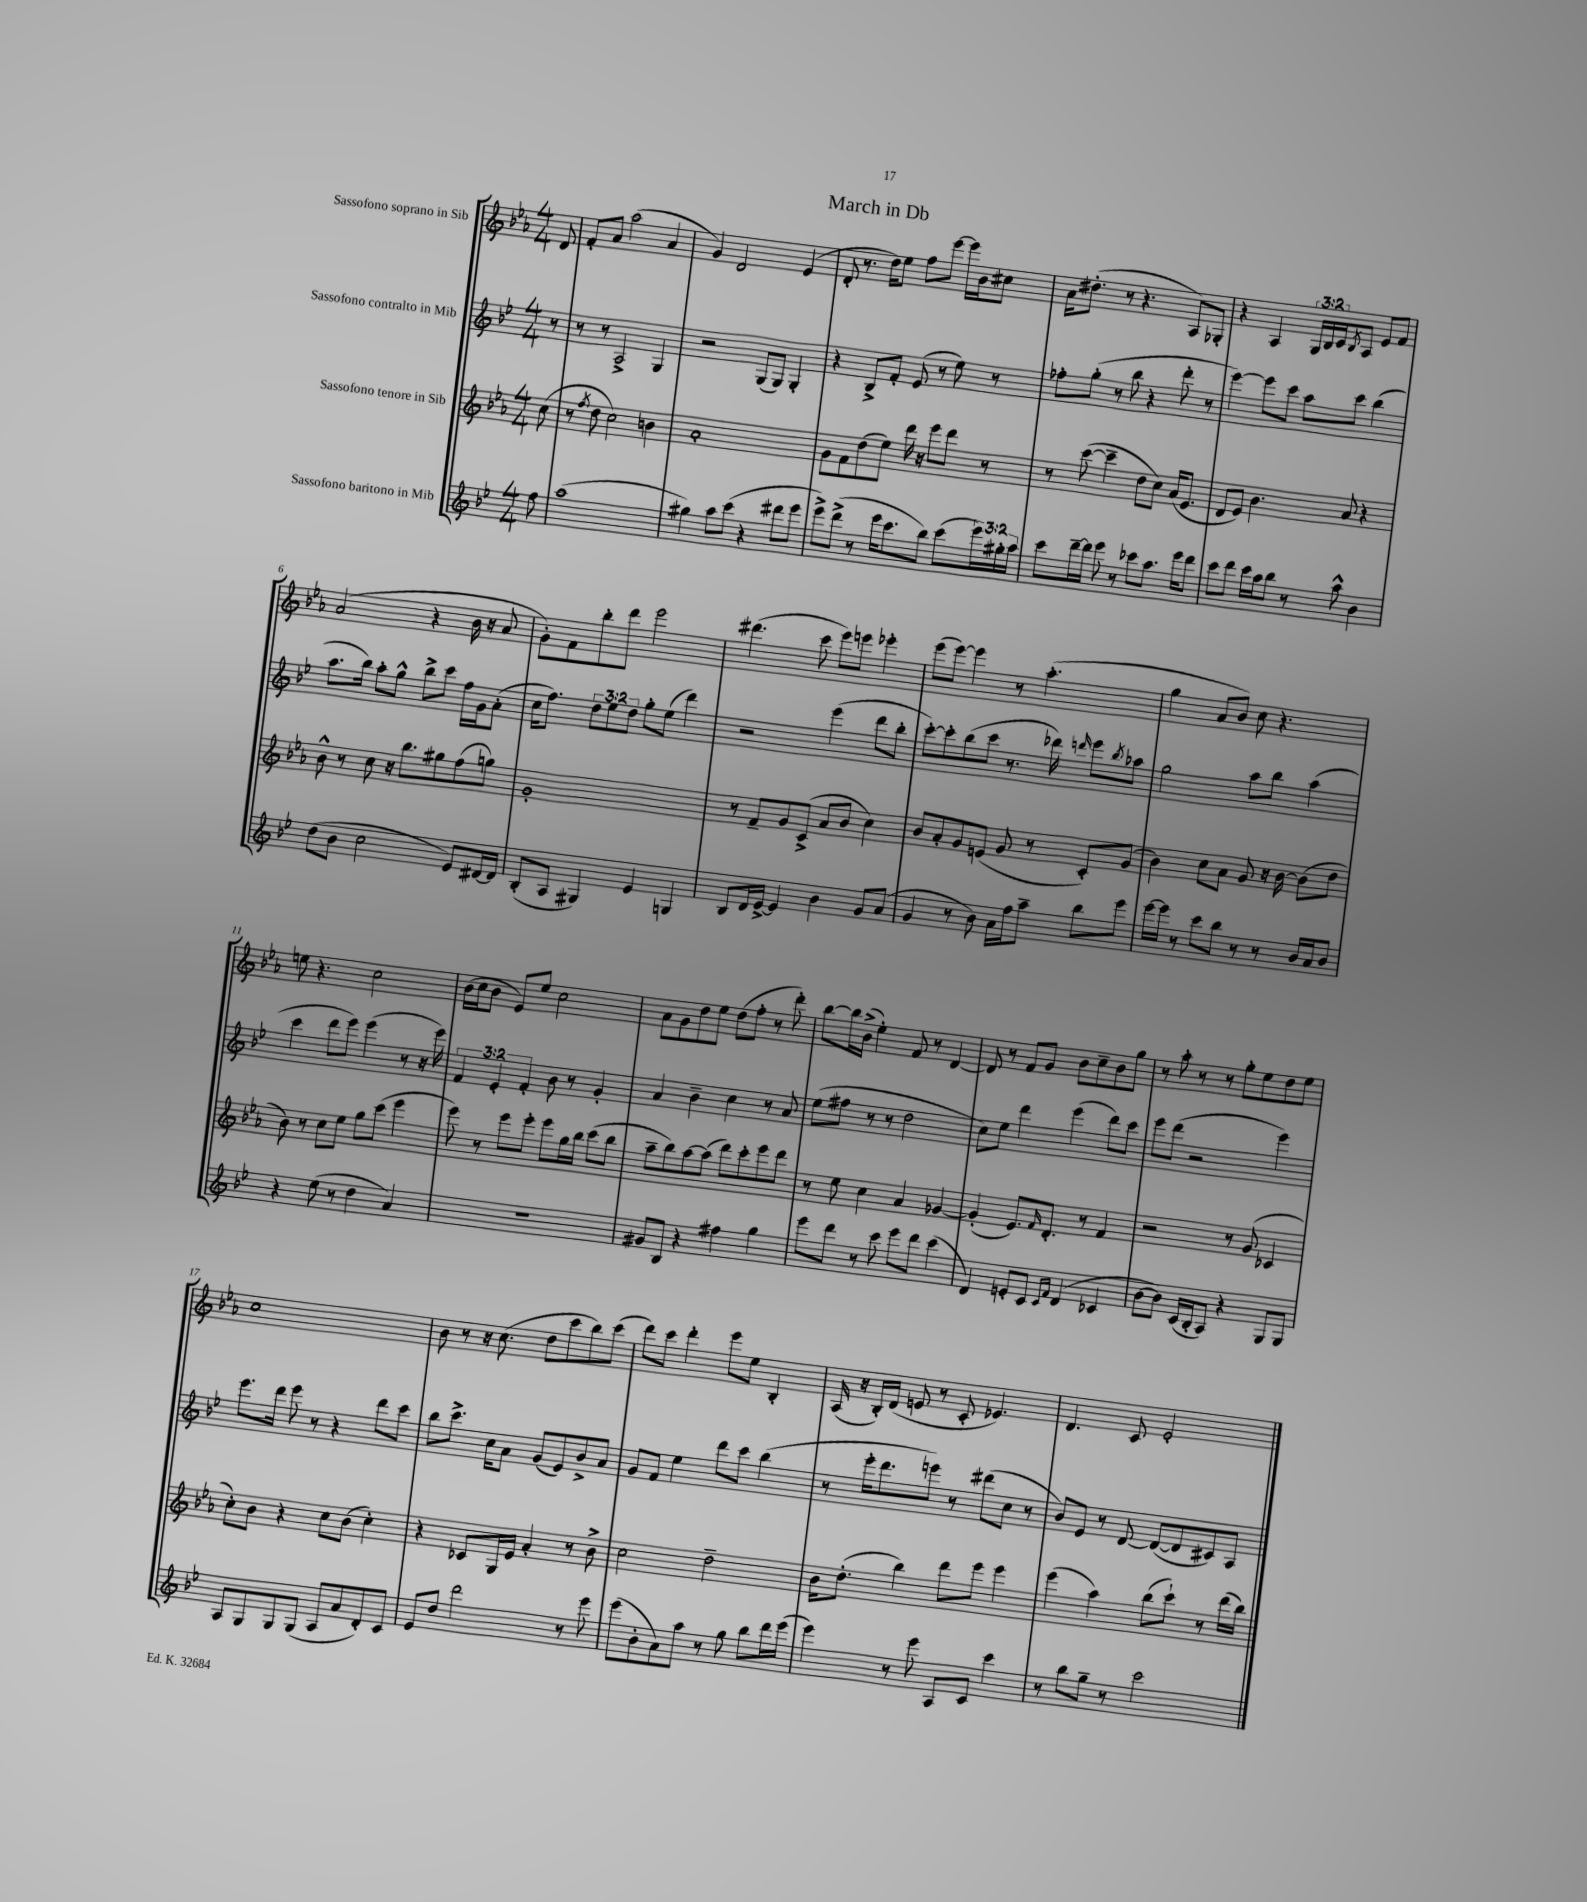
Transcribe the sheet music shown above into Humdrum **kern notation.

**kern	**kern	**kern	**kern
*part4	*part3	*part2	*part1
*staff4	*staff3	*staff2	*staff1
*I"Sassofono baritono in Mib	*I"Sassofono tenore in Sib	*I"Sassofono contralto in Mib	*I"Sassofono soprano in Sib
*clefG2	*clefG2	*clefG2	*clefG2
*k[b-e-]	*k[b-e-a-]	*k[b-e-]	*k[b-e-a-]
*M4/4	*M4/4	*M4/4	*M4/4
=	=	=	=
8ff\	(8cc\	8r	8d/
=1	=1	=1	=1
(1aa	8r	8r	8f'/L
.	8qff/	.	.
.	8dd\	8r	8a-/J
.	2cc\)	2A^/	(2aa-\
.	4bn\	4G/	4a-/
=2	=2	=2	=2
4gg#X\)	1a-'	2r	4g/)
8aa\L	.	.	2d/
(8ccc\J	.	.	.
4r	.	(8G/L	.
.	.	8G/J)	.
8ddd#X\L	.	4G'/	(4e-/
8eee-\J	.	.	.
=3	=3	=3	=3
8eee-^\L)	8g\L	4r	8d'/
(8ddd^\J	8f\	.	8.r
8r	(8dd\	8B-^/L	.
.	.	.	16dd\KL)
16eee-\KL	8ee-\J)	8f'/J	8ee-\J
8.ccc\	.	.	.
.	16ddd\	(8e-/	8ff\L
.	16r	.	.
8bb-\J)	8eee-\L	8r	[8eee-\J
(8ccc\L	8ddd\J	8ee-\)	16eee-\LL]
.	.	.	16b-\J
24eee-\L)	8r	8r	8cc#X\J
24gg#X'\	.	.	.
24aa\JJ	.	.	.
=4	=4	=4	=4
8ccc\L	8r	8ff-X'\L	16a-\KL
.	.	.	(8.dd#X'\J
[16ddd~\L	([8ccc\	(8gg'\J	.
16ddd\JJ]	.	.	.
8eee-\	4ccc~\]	8r	8r
8r	.	8bb-\	4.r
8ccc-X\L	8dd\L	4r	.
8.aa\J	8cc\J)	.	.
.	(16a-/KL	8ddd'\	8A-/L)
16eee-\KL	8.e-/J	.	.
8ddd\J	.	8r	8G-X'/J
=5	=5	=5	=5
8ccc\L	8d/L	[4eee-\)	4r
8ddd\J	8e-/J)	.	.
16ccc\LL	4.b-\	8eee-\L]	4A-/
16aa\J	.	.	.
8bb-\J	.	8ccc\J	.
8r	.	8aa\L	24G/LL
.	.	.	24B-/
.	.	.	24c/J
.	.	.	8qB-/
8aa^^\	8a-/	8ccc\J	8A-/J
4b-\	4r	(4bb-\	8e-/L
.	.	.	8f/J
!!LO:LB:g=z
=6	=6	=6	=6
(8dd\L	8b-^^\	8.aa\L	(2a-/
8b-\J	8r	.	.
.	.	16bb-\Jk)	.
2cc\	8cc\	8aa'\L	.
.	16r	8gg^^\J	.
.	8.bb-\L	.	.
.	.	8bb-^\L	4r
.	8gg#X\	8ccc\J	.
8e-/L)	(8ff\	16ff\LL	16b-\
.	.	16g\J	16r
[16d#X/L	8ggn\J)	(8a'\J	8a-/
16d#/JJ]	.	.	.
=7	=7	=7	=7
(8B-'/L	1g'	16cc\KL	8g'\L)
.	.	8.ff\J)	.
8A/J	.	.	8f\
4G#X/)	.	12dd\L	8bb-'\
.	.	12ee-\	.
.	.	.	8ddd\J
.	.	12dd\J	.
4e-/	.	8gg'\L	2eee-\
.	.	(8ee-\J	.
4Gn/	.	4ddd\)	.
=8	=8	=8	=8
8B-/L	8r	2r	(4.ddd#X\
16d/L	8f~/L	.	.
[16e-^/JJ	.	.	.
4e-/]	8g/	.	.
.	(8c^/J	.	8ccc\
4b-\	8a-/L	(4eee-\	8eee-\L)
.	8b-/J	.	8eeen\J
8g/L	4cc\)	8ddd\L	4eee-X'\
(8a/J	.	8bb-'\J	.
=9	=9	=9	=9
4g/	8b-/L	[8ccc'\L)	(8eee-\L
.	8a-'/	8ccc'\]	[8eee-\J)
8r	8g/	(8bb-\	4eee-\]
8b-\)	(8en/J	8ccc\J	.
16a\LL	8g/	8.r	8r
16ff\J	.	.	.
8aa~\J	8r	.	(4.aa-'\
.	.	16ddd-X\)	.
.	.	16qqdddn/	.
8bb-\L	8c'/L)	8eee-\L	.
.	.	8qbb-/	.
8eee-\J	(8g/J	8aa-X\J	.
=10	=10	=10	=10
[16eee-\LL	4b-\)	2gg\	4gg\
16eee-\JJ]	.	.	.
8r	.	.	.
8ccc\L	8cc\L	.	8a-/L
8bb-\J	8a-\J	.	8b-/J)
8r	8g/	8aa\L	8cc\
8r	16r	8bb-\J	4.r
.	[16b-\	.	.
16b-/LL	(8b-\L]	(4aa\	.
16a/J	.	.	.
8b-/J	8dd\J	.	.
!!LO:LB:g=z
=11	=11	=11	=11
4r	8b-\)	4ccc\	8een\
.	8r	.	4.r
(8ee-\	8cc\L	8ddd\L	.
8r	8ee-\J	8eee-\J)	.
4dd\	8gg\L	(4eee-\	2cc\
.	(8ccc\J	.	.
4a/)	4eee-\	8r	.
.	.	16r	.
.	.	16eee-\)	.
=12	=12	=12	=12
1r	8eee-\)	6f/	(16b-\LL
.	.	.	16cc\J
.	8r	.	8b-\J
.	.	6e-'/	.
.	8eee-\L	.	8e-/L)
.	.	6f'/	.
.	8eee-'\J	.	8ee-/J
.	8eee-\L	8b-\	2cc\
.	16gg\L	8r	.
.	16bb-\JJ	.	.
.	(8ccc\L	4g'/	.
.	8bb-\J	.	.
=13	=13	=13	=13
8g#X/L	8aa-~\L	4a/	8a-\L
8B-/J	8bb-\)	.	8g\
4r	[8aa-\	4b-~\	8dd\
.	(8aa-\J]	.	8ee-\J
4ff#X\	8ddd\L)	4cc\	(8dd\L
.	8ccc'\	.	8ff'\J
4gg\	8eee-\	8r	8r
.	8ddd\J	8a/	8ddd'\)
=14	=14	=14	=14
8eee-\L	8r	(8ee-\L	[8bb-\L
8ddd\J	8ee-\	8ff#X\J	16bb-\L]
.	.	.	(16b-^\JJ
8r	4cc\	8r	4ee-'\)
8ccc\	.	8r	.
8eee-\L	4a-/	2dd\	8f/
8ddd\J	.	.	8r
(4ccc\	[4g-X/	.	[4d/
=15	=15	=15	=15
4d/)	(4g-'/]	8cc\L)	8d/]
.	.	8ee-\J	8r
8en'/L	8.e-/L)	4ddd\	8f/L
8c/J	.	.	8g/J
.	16qqf/	.	.
.	8.d'/J	.	.
16qqc/LL	.	.	.
16qqf/JJ	.	.	.
(4d/	.	(4eee-\	8b-\L
.	8r	.	8cc~\
4c-X/	4f/	8ddd\L)	8b-\
.	.	8ccc\J	8gg\J
=16	=16	=16	=16
[8b-\L	2r	8eee-\L	8r
8b-\J])	.	(8ddd\J	8aa-'\
(16c/LL	.	2r	8r
16B-'/J	.	.	.
8A/J)	.	.	8r
4r	8r	.	8gg'\L
.	(8g/	.	8ee-\
8G/L	4c-X/	4eee-\)	8dd\
8G/J	.	.	8ee-\J
!!LO:LB:g=z
=17	=17	=17	=17
8A/L	8cc'\L)	8.eee-\L	1cc
8G/	8b-\J	.	.
.	.	16ddd\Jk	.
8G/	4r	8eee-\	.
(8G/J	.	8r	.
8A/L	8cc\L	4r	.
8a/	(8b-\J	.	.
8d'/)	4cc'\)	8ddd\L	.
8c/J	.	8ccc\J	.
=18	=18	=18	=18
8e-/L	4r	8bb-\L	8b-\
8dd/J	.	8.ccc^\J	8r
2ddd\	8c-X/L	.	16r
.	.	16cc\KL	(8.cc\
.	16G/L	8a\J	.
.	16e-/JJ	.	.
.	4a-'/	(8g/L	8dd\L
.	.	8e-/)	8ccc\
8r	8r	8b-^/	8bb-\)
8eee-\	8b-^\	8a/J	(8ccc\J
=19	=19	=19	=19
(8eee-\L	2cc\	8g/L	8ddd\L)
8b-'\	.	8f/J	8ccc\J
8a\)	.	4ee-\	4ddd'\
8aa\J	.	.	.
8r	2dd~\	8ddd\L	8eee-\L
8gg\	.	8ccc\J	8ee-\J
8bb-\L	.	(4bb-\	4B-'/
16ddd\L	.	.	.
(16eee-\JJ	.	.	.
=20	=20	=20	=20
4eee-\)	16b-\KL	8r	(16A-/
.	(8.dd'\J	.	16r
.	.	16eee-'\KL	16B-'/LL)
.	.	8.ddd\	(16d/JJ
8r	4bb-\)	.	8en/
8eee-\	.	8eeen\J)	8r
8A/L	8ddd\L	8r	8c'/
8c/J	8eee-\J	(8ddd#X\L	4.e-X/)
4ccc\	4eee-\	8cc\J	.
.	.	8r	.
=21	=21	=21	=21
8r	(4eee-\	8b-/L)	4.d/
8bb-\L	.	8e-/J	.
8gg~\J	4aa-\)	8r	.
8r	.	[8d/	8c/
2ccc\	(8bb-\L	(8d/L_	2e-'/
.	8ccc`\J)	8d/]	.
.	8r	8c#X/)	.
.	(16ddd\LL	8A/J	.
.	16bb-\JJ)	.	.
==	==	==	==
*-	*-	*-	*-
